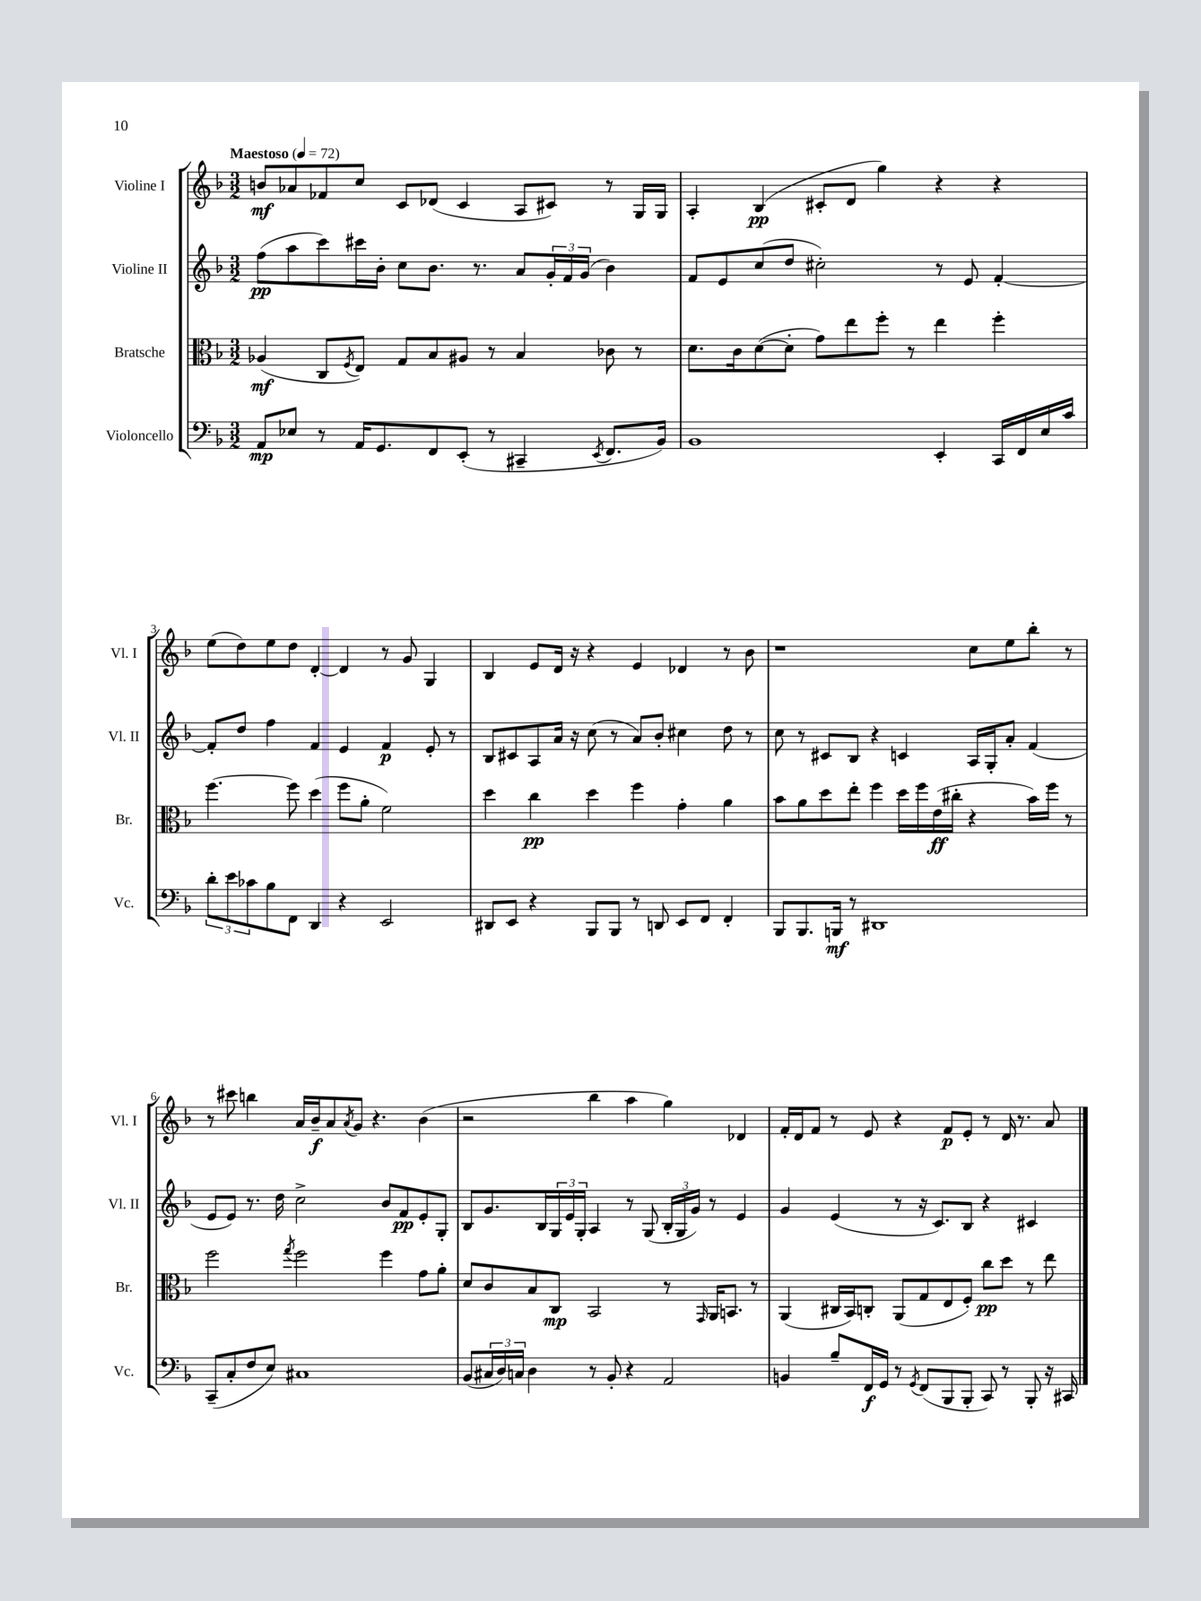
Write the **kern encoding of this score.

**kern	**kern	**kern	**kern
*staff4	*staff3	*staff2	*staff1
*clefF4	*clefC3	*clefG2	*clefG2
*k[b-]	*k[b-]	*k[b-]	*k[b-]
*M3/2	*M3/2	*M3/2	*M3/2
*MM72	*MM72	*MM72	*MM72
8AA	(4A-	(8ff	8b
8E-	.	8aa	8a-
8r	8C	8ccc)	8f-
.	8qF	.	.
16AA	8E)	16ccc#	8cc
8.GG	.	16b-'	.
.	8G	8cc	8c
8FF	8B-	8.b-	(8d-
(8EE'	8A#	.	4c
.	.	8.r	.
8r	8r	.	.
4CC#~	4B-	8a	8A
.	.	24g'	8c#)
.	.	24f	.
.	.	(24g	.
8qEE	.	.	.
8.FF	8c-	4b-)	8r
.	8r	.	16G
16BB-)	.	.	16G
=	=	=	=
1BB-	8.d	8f	4A'
.	.	8e	.
.	16c	.	.
.	([8d	(8cc	(4B-
.	8d']	8dd	.
.	8g)	2cc#')	8c#'
.	8ee	.	8d
.	8ff'	.	4gg)
.	8r	.	.
4EE'	4ee	8r	4r
.	.	8e	.
16CC	4ff'	[4f'	4r
16FF	.	.	.
16E	.	.	.
16c	.	.	.
=	=	=	=
12d'	[4.ff	8f']	(8ee
12e	.	.	.
.	.	8dd	8dd)
12c-	.	.	.
8B-	.	4ff	8ee
8FF	8ff]	.	8dd
4DD	(4dd	4f	[4d'
4r	8ff	4e	4d]
.	8a'	.	.
2EE	2f)	4f	8r
.	.	.	8g
.	.	8e'	4G
.	.	8r	.
=	=	=	=
8DD#	4dd	8B-	4B-
8EE	.	8c#	.
4r	4cc	8A	8e
.	.	16a	16d
.	.	16r	16r
8BBB-	4dd	(8cc	4r
8BBB-	.	8r	.
8r	4ff	8a)	4e
8DD	.	8b-'	.
8EE	4g'	4cc#	4d-
8FF	.	.	.
4FF'	4a	8dd	8r
.	.	8r	8b-
=	=	=	=
8BBB-	8b-	8cc	1r
8.BBB-	8a	8r	.
.	8dd	8c#	.
16BBB	.	.	.
8r	8ee'	8B-	.
1DD#	4ff	4r	.
.	16dd	4c	.
.	16ff	.	.
.	(16e	.	.
.	16cc#'	.	.
.	4r	16A	8cc
.	.	16G'	.
.	.	8a'	8ee
.	16b-)	(4f	8bb-'
.	16ff	.	.
.	8r	.	8r
=	=	=	=
(8CC~	2ff	8e	8r
8C'	.	8e)	8ccc#
8F	.	8.r	4bb
8E)	.	.	.
.	.	16dd	.
.	8qgg	.	.
1C#	2ff	2cc^	16a
.	.	.	16b-~
.	.	.	8a
.	.	.	8qa
.	.	.	8g
.	.	.	4.r
.	4ff	8b-	.
.	.	8f	.
.	8g	8e'	(4b-
.	8a'	8G'	.
=	=	=	=
(8BB-	8d	8B-	2r
24C#	8c	8.g	.
24D)	.	.	.
24C	.	.	.
4D	8B-	.	.
.	.	16B-	.
.	8C	24G	.
.	.	24e	.
.	.	24G'	.
8r	2BB-	4A	4bb-
8BB-'	.	.	.
4r	.	8r	4aa
.	.	(8G	.
2AA	8r	24B-'	4gg)
.	.	24G	.
.	.	24g)	.
.	16qqGG	.	.
.	16AA	8r	.
.	8.BB	.	.
.	.	4e	4d-
.	8r	.	.
=	=	=	=
4BB	(4AA	4g	16f'
.	.	.	16d
.	.	.	8f
8B-~	16C#	(4e	8r
.	16BB-)	.	.
16FF	8C'	.	8e
16GG	.	.	.
8r	(8AA	8r	4r
8qGG	.	.	.
(8FF	8G	16r	.
.	.	8.c)	.
8BBB-	8E	.	8f
8BBB-'	8F')	8B-	8e'
8CC)	8cc	4r	8r
8r	8dd	.	16d
.	.	.	8.r
8BBB-'	8r	4c#	.
16r	8ee	.	8a
16CC#	.	.	.
==	==	==	==
*-	*-	*-	*-
